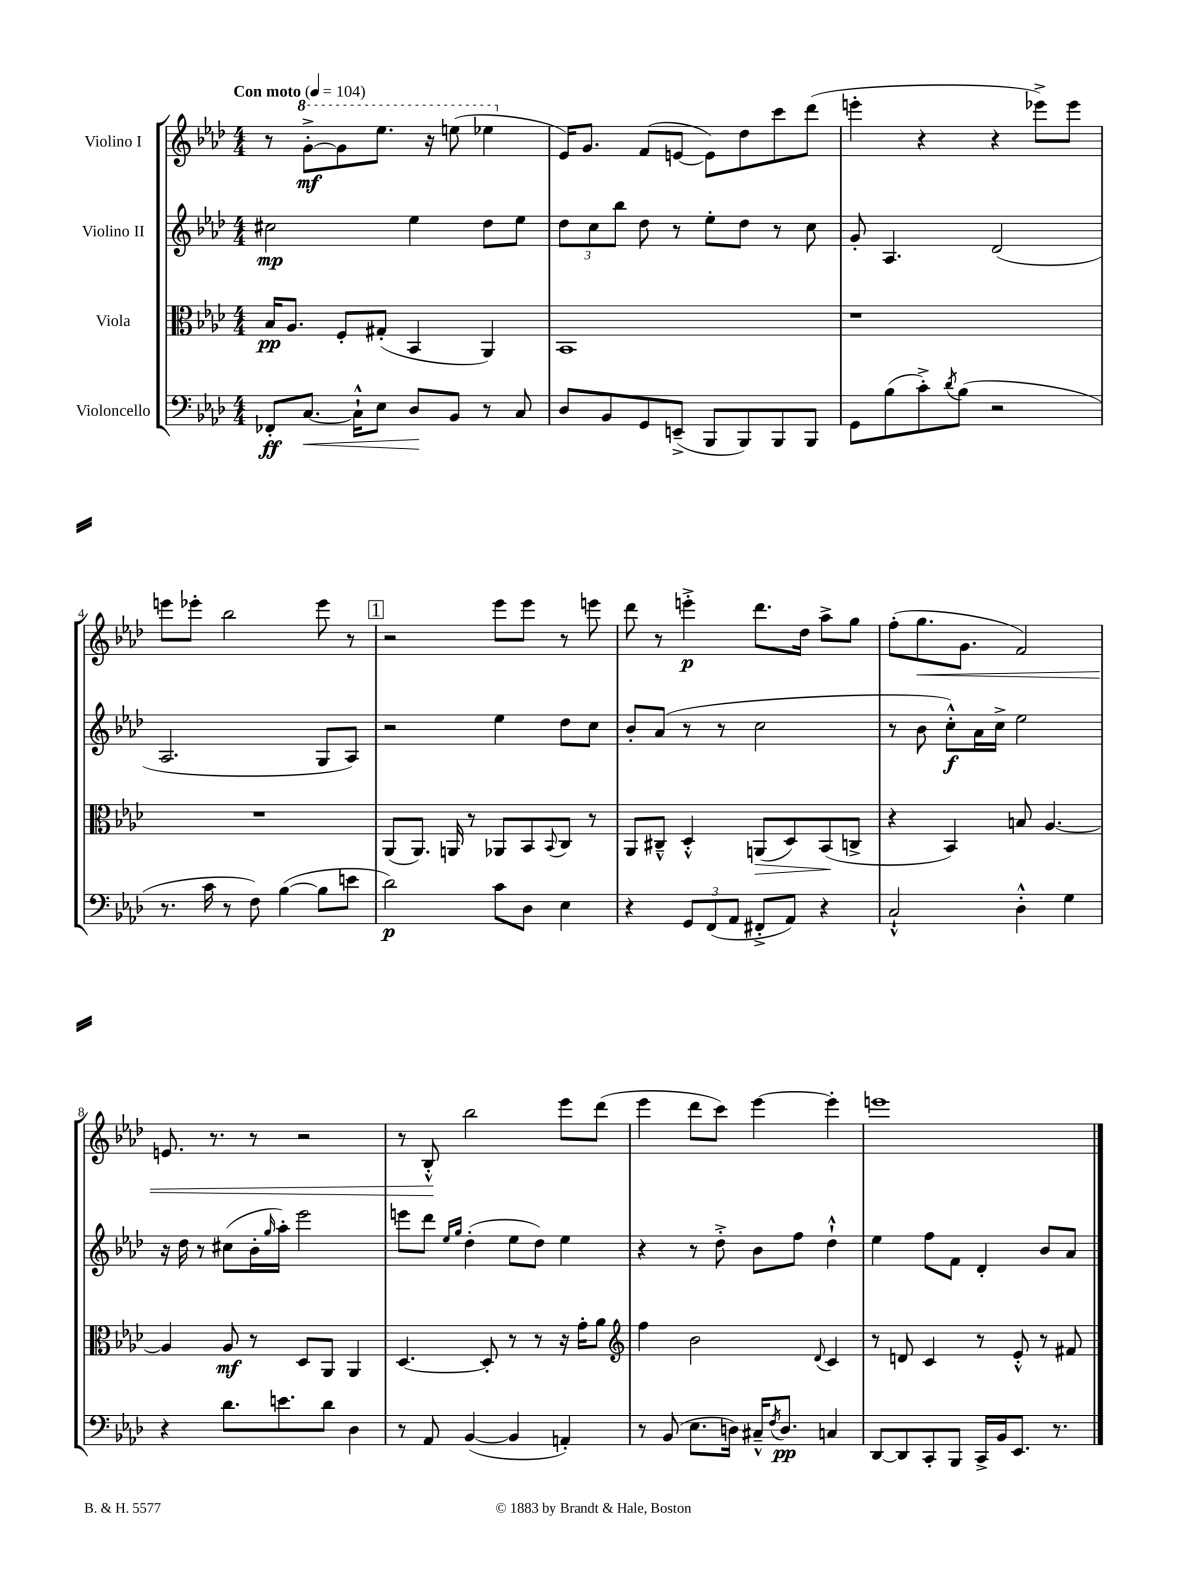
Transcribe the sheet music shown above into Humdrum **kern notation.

**kern	**dynam	**kern	**dynam	**kern	**dynam	**kern	**dynam
*part4	*part4	*part3	*part3	*part2	*part2	*part1	*part1
*staff4	*staff4	*staff3	*staff3	*staff2	*staff2	*staff1	*staff1
*I"Violoncello	*	*I"Viola	*	*I"Violino II	*	*I"Violino I	*
*clefF4	*	*clefC3	*	*clefG2	*	*clefG2	*
*k[b-e-a-d-]	*	*k[b-e-a-d-]	*	*k[b-e-a-d-]	*	*k[b-e-a-d-]	*
*M4/4	*	*M4/4	*	*M4/4	*	*M4/4	*
*MM104	*	*MM104	*	*MM104	*	*MM104	*
=1	=1	=1	=1	=1	=1	=1	=1
!	!	!	!	!	!	!LO:TX:a:B:t=Con moto	!
8FF-X'/L	ff	16B-/KL	pp	2cc#X\	mp	8r	.
.	.	8.A-/J	.	.	.	.	.
!	!LO:HP:b	!	!	!	!	!	!
*	*	*	*	*	*	*8va	*
[8.C/J	<	.	.	.	.	[8gg'^\L	mf
.	.	8F'/L	.	.	.	8gg\]	.
16C`^^\KL]	.	.	.	.	.	.	.
8E-\J	.	(8G#X'/J	.	.	.	8.eee-\J	.
8D-/L	.	4BB-/	.	4ee-\	.	.	.
.	.	.	.	.	.	16r	.
8BB-/J	[	.	.	.	.	(8eeen\	.
8r	.	4AA-/)	.	8dd-\L	.	4eee-X\	.
8C/	.	.	.	8ee-\J	.	.	.
=2	=2	=2	=2	=2	=2	=2	=2
*	*	*	*	*	*	*X8va	*
8D-/L	.	1BB-	.	12dd-\L	.	16e-/KL)	.
.	.	.	.	.	.	8.g/J	.
.	.	.	.	12cc\	.	.	.
8BB-/	.	.	.	.	.	.	.
.	.	.	.	12bb-\J	.	.	.
8GG/	.	.	.	8dd-\	.	(8f/L	.
(8EEn~^/J	.	.	.	8r	.	[8en/J	.
8BBB-/L	.	.	.	8ee-'\L	.	8e\L])	.
8BBB-/)	.	.	.	8dd-\J	.	8dd-\	.
8BBB-/	.	.	.	8r	.	8ccc\	.
8BBB-/J	.	.	.	8cc\	.	(8ddd-\J	.
=3	=3	=3	=3	=3	=3	=3	=3
8GG\L	.	1r	.	8g'/	.	4eeen'\	.
(8B-\	.	.	.	4.A-/	.	.	.
8c'^\)	.	.	.	.	.	4r	.
8qd-/	.	.	.	.	.	.	.
(8B-\J	.	.	.	.	.	.	.
2r	.	.	.	(2d-/	.	4r	.
.	.	.	.	.	.	8eee-X^\L)	.
.	.	.	.	.	.	8eee-\J	.
!!LO:LB:g=z
=4	=4	=4	=4	=4	=4	=4	=4
8.r	.	1r	.	2.A-/	.	8eeen\L	.
.	.	.	.	.	.	8eee-X'\J	.
16c\	.	.	.	.	.	.	.
8r	.	.	.	.	.	2bb-\	.
8F\)	.	.	.	.	.	.	.
([4B-\	.	.	.	.	.	.	.
8B-\L]	.	.	.	8G/L	.	8eee-\	.
8en\J	.	.	.	8A-/J)	.	8r	.
!!LO:REH:place=s1:t=1
=5	=5	=5	=5	=5	=5	=5	=5
2d-\)	p	(8AA-/L	.	2r	.	2r	.
.	.	8.AA-/J)	.	.	.	.	.
.	.	16AAn/	.	.	.	.	.
.	.	8r	.	.	.	.	.
8c\L	.	8AA-X/L	.	4ee-\	.	8eee-\L	.
8D-\J	.	8BB-/	.	.	.	8eee-\J	.
.	.	8qqBB-/	.	.	.	.	.
4E-\	.	8C/J	.	8dd-\L	.	8r	.
.	.	8r	.	8cc\J	.	8eeen\	.
=6	=6	=6	=6	=6	=6	=6	=6
4r	.	8AA-/L	.	8b-'/L	.	8ddd-\	.
.	.	8C#X~^^/J	.	(8a-/J	.	8r	.
12GG/L	.	4D-'^^/	.	8r	.	4eeen'^\	p
(12FF/	.	.	.	.	.	.	.
.	.	.	.	8r	.	.	.
12AA-/J	.	.	.	.	.	.	.
!	!	!	!LO:HP:b	!	!	!	!
8FF#X'^/L	.	(8AAn/L	>	2cc\	.	8.ddd-\L	.
8AA-/J)	.	8D-/)	.	.	.	.	.
.	.	.	.	.	.	16dd-\Jk	.
4r	.	(8BB-/	.	.	.	8aa-^\L	.
.	.	8Cn^/J	]	.	.	8gg\J	.
=7	=7	=7	=7	=7	=7	=7	=7
2C`^^/	.	4r	.	8r	.	(8ff'\L	.
!	!	!	!	!	!	!	!LO:HP:b
.	.	.	.	8b-\	.	8.gg\	<
.	.	4BB-/)	.	8cc'^^\L)	f	.	.
.	.	.	.	.	.	8.g\J	.
.	.	.	.	16a-\L	.	.	.
.	.	.	.	16cc^\JJ	.	.	.
4D-'^^\	.	8Bn/	.	2ee-\	.	2f/)	.
.	.	[4.A-/	.	.	.	.	.
4G\	.	.	.	.	.	.	.
!!LO:LB:g=z
=8	=8	=8	=8	=8	=8	=8	=8
4r	.	4A-/]	.	16r	.	8.en/	.
.	.	.	.	16dd-\	.	.	.
.	.	.	.	8r	.	.	.
.	.	.	.	.	.	8.r	.
8.d-\L	.	8A-/	mf	(8cc#X\L	.	.	.
.	.	8r	.	16b-'\L	.	8r	.
.	.	.	.	16qqgg/	.	.	.
8.en\	.	.	.	16aa-'\JJ)	.	.	.
.	.	8D-/L	.	2eee-\	.	2r	.
8d-\J	.	8AA-/J	.	.	.	.	.
4D-\	.	4AA-/	.	.	.	.	.
=9	=9	=9	=9	=9	=9	=9	=9
8r	.	[4.D-/	.	8eeen\L	.	8r	.
8AA-/	.	.	.	8ddd-\J	.	8B-'^^/	.
.	.	.	.	16qqee-/LL	.	.	.
.	.	.	.	16qqgg/JJ	.	.	.
([4BB-/	.	.	.	(4dd-'\	.	2bb-\	[
.	.	8D-'/]	.	.	.	.	.
4BB-/]	.	8r	.	8ee-\L	.	.	.
.	.	8r	.	8dd-\J)	.	.	.
4AAn'/)	.	16r	.	4ee-\	.	8eee-\L	.
.	.	16g'\KL	.	.	.	.	.
.	.	8a-\J	.	.	.	(8ddd-\J	.
=10	=10	=10	=10	=10	=10	=10	=10
*	*	*clefG2	*	*	*	*	*
8r	.	4ff\	.	4r	.	4eee-\	.
(8BB-/	.	.	.	.	.	.	.
8.E-\L	.	2b-\	.	8r	.	8ddd-\L	.
.	.	.	.	8dd-'^\	.	8ccc\J)	.
16Dn\Jk)	.	.	.	.	.	.	.
16C#X~^^/KL	.	.	.	8b-\L	.	[4eee-\	.
8qF/	.	.	.	.	.	.	.
8.D/J	pp	.	.	.	.	.	.
.	.	.	.	8ff\J	.	.	.
.	.	8qqd-/	.	.	.	.	.
4Cn/	.	4c/	.	4dd-`^^\	.	4eee-'\]	.
=11	=11	=11	=11	=11	=11	=11	=11
[8DD-/L	.	8r	.	4ee-\	.	1eeen	.
8DD-/]	.	8dn/	.	.	.	.	.
8CC'/	.	4c/	.	8ff\L	.	.	.
8BBB-/J	.	.	.	8f\J	.	.	.
16CC^/LL	.	8r	.	4d-'/	.	.	.
16BB-/J	.	.	.	.	.	.	.
8.EE-/J	.	8e-'^^/	.	.	.	.	.
.	.	8r	.	8b-/L	.	.	.
8.r	.	.	.	.	.	.	.
.	.	8f#X/	.	8a-/J	.	.	.
==	==	==	==	==	==	==	==
*-	*-	*-	*-	*-	*-	*-	*-
